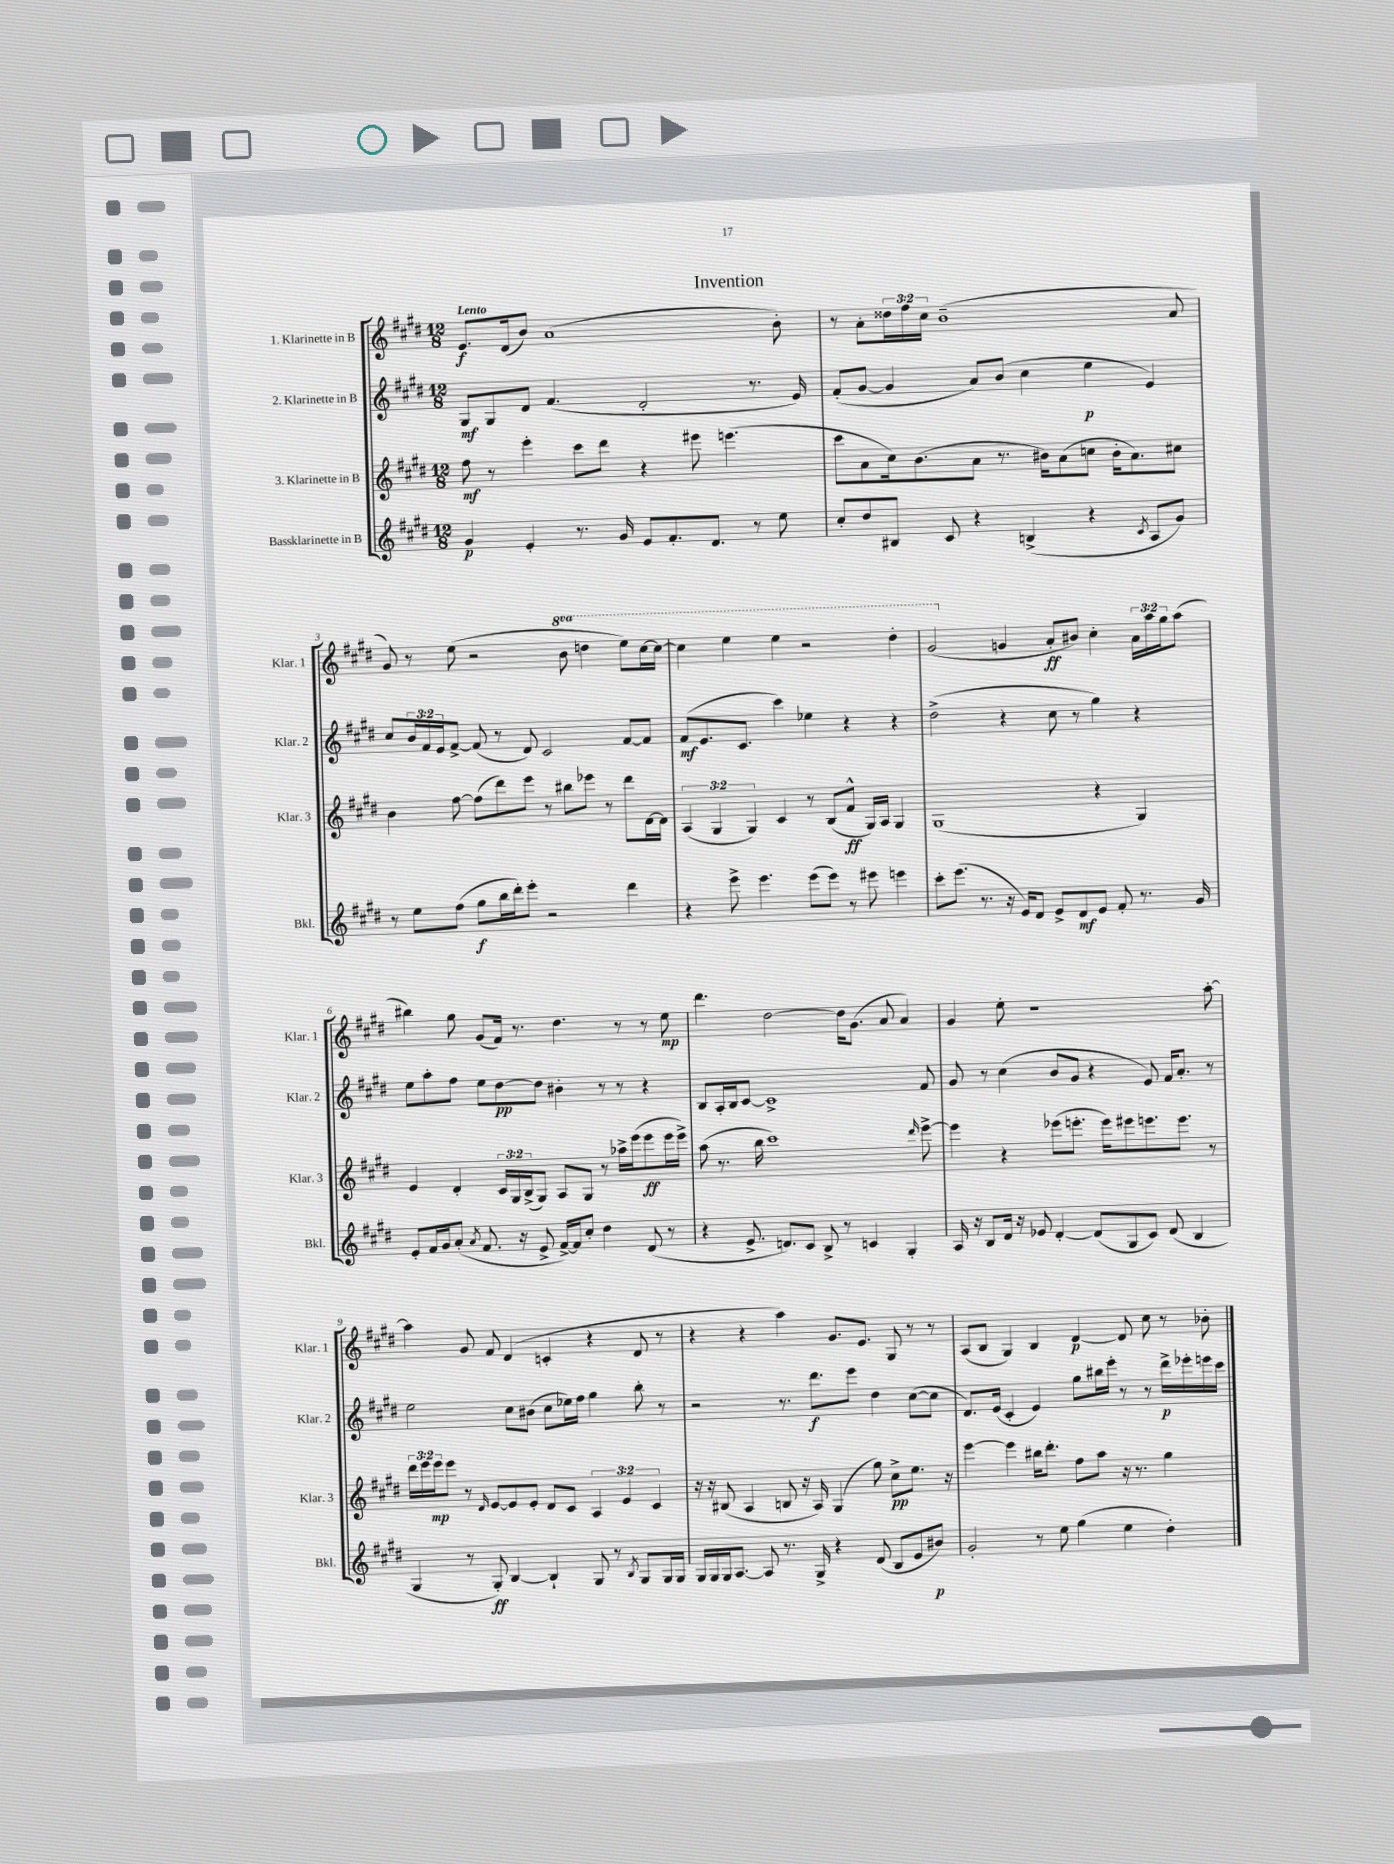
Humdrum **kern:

**kern	**dynam	**kern	**dynam	**kern	**dynam	**kern	**dynam
*part4	*part4	*part3	*part3	*part2	*part2	*part1	*part1
*staff4	*staff4	*staff3	*staff3	*staff2	*staff2	*staff1	*staff1
*I"Bassklarinette in B	*	*I"3. Klarinette in B	*	*I"2. Klarinette in B	*	*I"1. Klarinette in B	*
*I'Bkl.	*	*I'Klar. 3	*	*I'Klar. 2	*	*I'Klar. 1	*
*clefG2	*	*clefG2	*	*clefG2	*	*clefG2	*
*k[f#c#g#d#]	*	*k[f#c#g#d#]	*	*k[f#c#g#d#]	*	*k[f#c#g#d#]	*
*M12/8	*	*M12/8	*	*M12/8	*	*M12/8	*
=1	=1	=1	=1	=1	=1	=1	=1
!	!	!	!	!	!	!LO:TX:a:B:t=Lento	!
4g#/	p	8ff#\	mf	8G#/L	mf	8.e/L	f
.	.	8r	.	8G#/	.	.	.
.	.	.	.	.	.	(16d#/k	.
4e'/	.	4eee'\	.	8d#/J	.	8b/J)	.
.	.	.	.	(4.f#/	.	(1a	.
8.r	.	8ccc#\L	.	.	.	.	.
.	.	8ddd#\J	.	.	.	.	.
16g#/	.	.	.	.	.	.	.
8e/L	.	4r	.	2d#'/	.	.	.
8.f#'/	.	.	.	.	.	.	.
.	.	8eee#X\	.	.	.	.	.
8.d#/J	.	.	.	.	.	.	.
.	.	(4.eeen\	.	.	.	.	.
8r	.	.	.	8.r	.	.	.
8ee\	.	.	.	.	.	8b'\)	.
.	.	.	.	16e/)	.	.	.
=2	=2	=2	=2	=2	=2	=2	=2
8cc#'/L	.	8ccc#\L	.	(8f#'/L	.	8r	.
8dd#/	.	8a\	.	[8g#/J	.	8a'\L	.
8B#X/J	.	16cc#\k)	.	4g#/]	.	24dd##X\L	.
.	.	.	.	.	.	24ff#\	.
.	.	(8.b\	.	.	.	.	.
.	.	.	.	.	.	24cc#\JJ	.
8c#/	.	.	.	.	.	(1b~	.
4r	.	8a\J	.	8a/L)	.	.	.
.	.	8.r	.	(8b/J	.	.	.
(4Bn^/	.	.	.	4cc#\	.	.	.
.	.	16b#X\KL)	.	.	.	.	.
.	.	(8a\	.	.	.	.	.
4r	.	8ccn\J	.	4ee\	p	.	.
.	.	16b#'\KL	.	.	.	.	.
.	.	8.a\)	.	.	.	.	.
8qc#/	.	.	.	.	.	.	.
8A/L	.	.	.	4e/)	.	.	.
8g#/J)	.	8cc#X\J	.	.	.	8a/	.
!!LO:LB:g=z
=3	=3	=3	=3	=3	=3	=3	=3
8r	.	4b\	.	8cc#/L	.	8g#/)	.
8ee\L	.	.	.	24b/L	.	8r	.
.	.	.	.	24f#/	.	.	.
.	.	.	.	24e/J	.	.	.
(8ff#\J	.	[8ff#\	.	[8f#^/J	.	(8ee\	.
8gg#\L	f	(8ff#\L]	.	(8f#/]	.	2r	.
16bb\L	.	8ddd#\)	.	8r	.	.	.
16ddd#'\J)	.	.	.	.	.	.	.
8eee'\J	.	8eee\J	.	8d#/)	.	.	.
2r	.	8r	.	2c#/	.	.	.
*	*	*	*	*	*	*8va	*
.	.	8bb#X\L	.	.	.	8bb\	.
.	.	8eee-X\J	.	.	.	4dddn\	.
.	.	8r	.	.	.	.	.
4ddd#\	.	8ddd#\L	.	[8f#/L	.	8eee\L)	.
.	.	[16d#\L	.	8f#/J]	.	[16ccc#\L	.
.	.	16d#\JJ]	.	.	.	16ccc#\JJ_	.
=4	=4	=4	=4	=4	=4	=4	=4
4r	.	(6A/	.	(8f#/L	mf	4ccc#\]	.
.	.	.	.	8.e/	.	.	.
.	.	6G#/	.	.	.	.	.
8eee^\	.	.	.	.	.	4eee\	.
.	.	.	.	8.c#/J	.	.	.
.	.	6G#/)	.	.	.	.	.
4.eee\	.	.	.	.	.	.	.
.	.	4c#/	.	4ccc#\)	.	4eee\	.
(8eee\L	.	8r	.	4ee-X\	.	2r	.
8eee\J)	.	(8B/L	.	.	.	.	.
8r	.	8f#^^/J	ff	4r	.	.	.
8eee#X\	.	16G#/LL)	.	.	.	.	.
.	.	16A/JJ	.	.	.	.	.
4eeen\	.	4G#/	.	4r	.	4ddd#'\	.
=5	=5	=5	=5	=5	=5	=5	=5
8ccc#'\L	.	(1G#	.	(2dd#^\	.	(2gg#/	.
(8.eee\J	.	.	.	.	.	.	.
8.r	.	.	.	.	.	.	.
*	*	*	*	*	*	*X8va	*
16r	.	.	.	4r	.	4gn/	.
16e/KL)	.	.	.	.	.	.	.
8d#/J	.	.	.	.	.	.	.
8e^/L	.	.	.	8cc#\	.	8a'/L	ff
8d#/	mf	.	.	8r	.	8b#X/J)	.
8e/J	.	4r	.	4gg#\)	.	4cc#'\	.
8f#'/	.	.	.	.	.	.	.
8.r	.	4G#/)	.	4r	.	24a\LL	.
.	.	.	.	.	.	24aa\	.
.	.	.	.	.	.	24gg#\J	.
.	.	.	.	.	.	(8aa\J	.
16g#/	.	.	.	.	.	.	.
!!LO:LB:g=z
=6	=6	=6	=6	=6	=6	=6	=6
8e'/L	.	4e/	.	8ee\L	.	4bb#X\)	.
16f#/L	.	.	.	8aa'\	.	.	.
16g#/J	.	.	.	.	.	.	.
(8a'/J	.	4d#'/	.	8ff#\J	.	8gg#\	.
8qa/	.	.	.	.	.	.	.
8.f#/	.	.	.	8ee\L	.	(8g#/L	.
.	.	24c#/LL	.	[8dd#\	pp	16f#/Jk)	.
.	.	24G#/	.	.	.	.	.
16r	.	.	.	.	.	8.r	.
.	.	(24B^/J	.	.	.	.	.
8e^/	.	8G#/J)	.	8dd#\J]	.	.	.
[16f#^/LL)	.	8A/L	.	4b#X'\	.	4.dd#\	.
16f#/J]	.	.	.	.	.	.	.
8cc#'/J	.	8G#/J	.	.	.	.	.
4dd#\	.	8r	.	8r	.	.	.
.	.	16aa-X^\LL	.	8r	.	8r	.
.	.	(16eee\J	.	.	.	.	.
(8d#/	.	8eee\	ff	4r	.	8r	.
8r	.	16eee\L	.	.	.	8ee\	mp
.	.	16eee^\JJ)	.	.	.	.	.
=7	=7	=7	=7	=7	=7	=7	=7
4r	.	(8aa\	.	8B/L	.	4.ddd#\	.
.	.	8.r	.	16A'/L	.	.	.
.	.	.	.	16B/J	.	.	.
8.e^/	.	.	.	[8c#/J	.	.	.
.	.	16bb\	.	.	.	.	.
.	.	1ccc#)	.	1c#^]	.	[2dd#\	.
8.dn/L)	.	.	.	.	.	.	.
8c#/J	.	.	.	.	.	.	.
8B^/	.	.	.	.	.	.	.
8r	.	.	.	.	.	16dd#\KL]	.
.	.	.	.	.	.	(8.g#\J	.
4cn/	.	.	.	.	.	.	.
.	.	.	.	.	.	8a/	.
4G#'/	.	.	.	.	.	4a/)	.
.	.	16qqddd#/	.	.	.	.	.
.	.	[8eee^\	.	8f#/	.	.	.
=8	=8	=8	=8	=8	=8	=8	=8
16A/	.	4eee\]	.	8g#/	.	4g#/	.
16r	.	.	.	.	.	.	.
8B/L	.	.	.	8r	.	.	.
16d#/Jk	.	4r	.	(4cc#\	.	8ee'\	.
16r	.	.	.	.	.	.	.
8e-X/	.	.	.	.	.	1r	.
[4d#'/	.	(8eee-X\L	.	8b/L	.	.	.
.	.	8.eeen'\J	.	8g#/J	.	.	.
(8d#/L]	.	.	.	4r	.	.	.
.	.	16eee\KL)	.	.	.	.	.
8G#/	.	8eee#X\	.	.	.	.	.
8c#/J)	.	8.eeen\	.	8e/)	.	.	.
(8d#/	.	.	.	16f#/KL	.	.	.
.	.	8.eee\J	.	8.a'/J	.	.	.
4B/	.	.	.	.	.	.	.
.	.	8r	.	8r	.	[8aa'\	.
!!LO:LB:g=z
=9	=9	=9	=9	=9	=9	=9	=9
4G#/	.	24ddd#\LL	.	2ee\	.	4aa\]	.
.	.	24eee\	.	.	.	.	.
.	.	24eee\J	mp	.	.	.	.
.	.	8eee\J	.	.	.	.	.
8r	.	8r	.	.	.	8g#/	.
.	.	16qqd#/	.	.	.	.	.
8G#'/)	ff	[8e/L	.	.	.	8f#/	.
[4B/	.	8e/]	.	8cc#\L	.	(4d#/	.
.	.	8e'/J	.	(8b#X\J	.	.	.
4B`/]	.	8d#/L	.	8cc#\L	.	4cn'/	.
.	.	8c#/J	.	16ee-X\L)	.	.	.
.	.	.	.	16ff#\JJ	.	.	.
8G#/	.	6A/	.	4gg#\	.	4r	.
8r	.	.	.	.	.	.	.
.	.	6e/	.	.	.	.	.
8qB/	.	.	.	.	.	.	.
8G#/L	.	.	.	8bb'\	.	8d#/	.
.	.	6c#/	.	.	.	.	.
16G#/L	.	.	.	8r	.	8r	.
16G#/JJ	.	.	.	.	.	.	.
=10	=10	=10	=10	=10	=10	=10	=10
16G#/LL	.	16r	.	2r	.	4r	.
16G#/	.	16r	.	.	.	.	.
16G#/J	.	(8B#X/	.	.	.	.	.
[8.A/J	.	.	.	.	.	.	.
.	.	4A/	.	.	.	4r	.
8A/]	.	.	.	.	.	.	.
8.r	.	8Bn/	.	8.r	.	4aa\)	.
.	.	16r	.	.	.	.	.
16G#^/	.	16A/)	.	8.ddd#\L	f	.	.
4r	.	(4G#/	.	.	.	8.g#/L	.
.	.	.	.	8eee\J	.	.	.
.	.	.	.	.	.	8.e/J	.
(8d#/	.	8gg#\)	.	4dd#\	.	.	.
8B/L	.	8cc#^\L	pp	.	.	8G#/	.
8e/	.	8.ee\J	.	([8cc#\L	.	8r	.
8b#X/J)	p	.	.	8cc#\J]	.	8r	.
.	.	16r	.	.	.	.	.
=11	=11	=11	=11	=11	=11	=11	=11
2g#'/	.	[4eee\	.	8.d#/L)	.	(8A/L	.
.	.	.	.	.	.	8B/J	.
.	.	.	.	(16e/Jk	.	.	.
.	.	4eee\]	.	4c#'/	.	4G#/)	.
8r	.	16bb#X\KL	.	4e/)	.	4B/	.
.	.	8.ddd#'\J	.	.	.	.	.
8ee\	.	.	.	.	.	.	.
(4gg#\	.	8ff#\L	.	8gg#\L	.	[4d#/	p
.	.	8aa\J	.	16bb#X\L	.	.	.
.	.	.	.	16eee'\JJ	.	.	.
4ee\	.	16r	.	8r	.	8d#/]	.
.	.	8.r	.	.	.	.	.
.	.	.	.	8r	.	8cc#\	.
4dd#'\)	.	4gg#\	.	16ddd#^\LL	p	8r	.
.	.	.	.	16eee-X'\	.	.	.
.	.	.	.	16eeen\	.	8b-X'\	.
.	.	.	.	16ccc#\JJ	.	.	.
==	==	==	==	==	==	==	==
*-	*-	*-	*-	*-	*-	*-	*-
